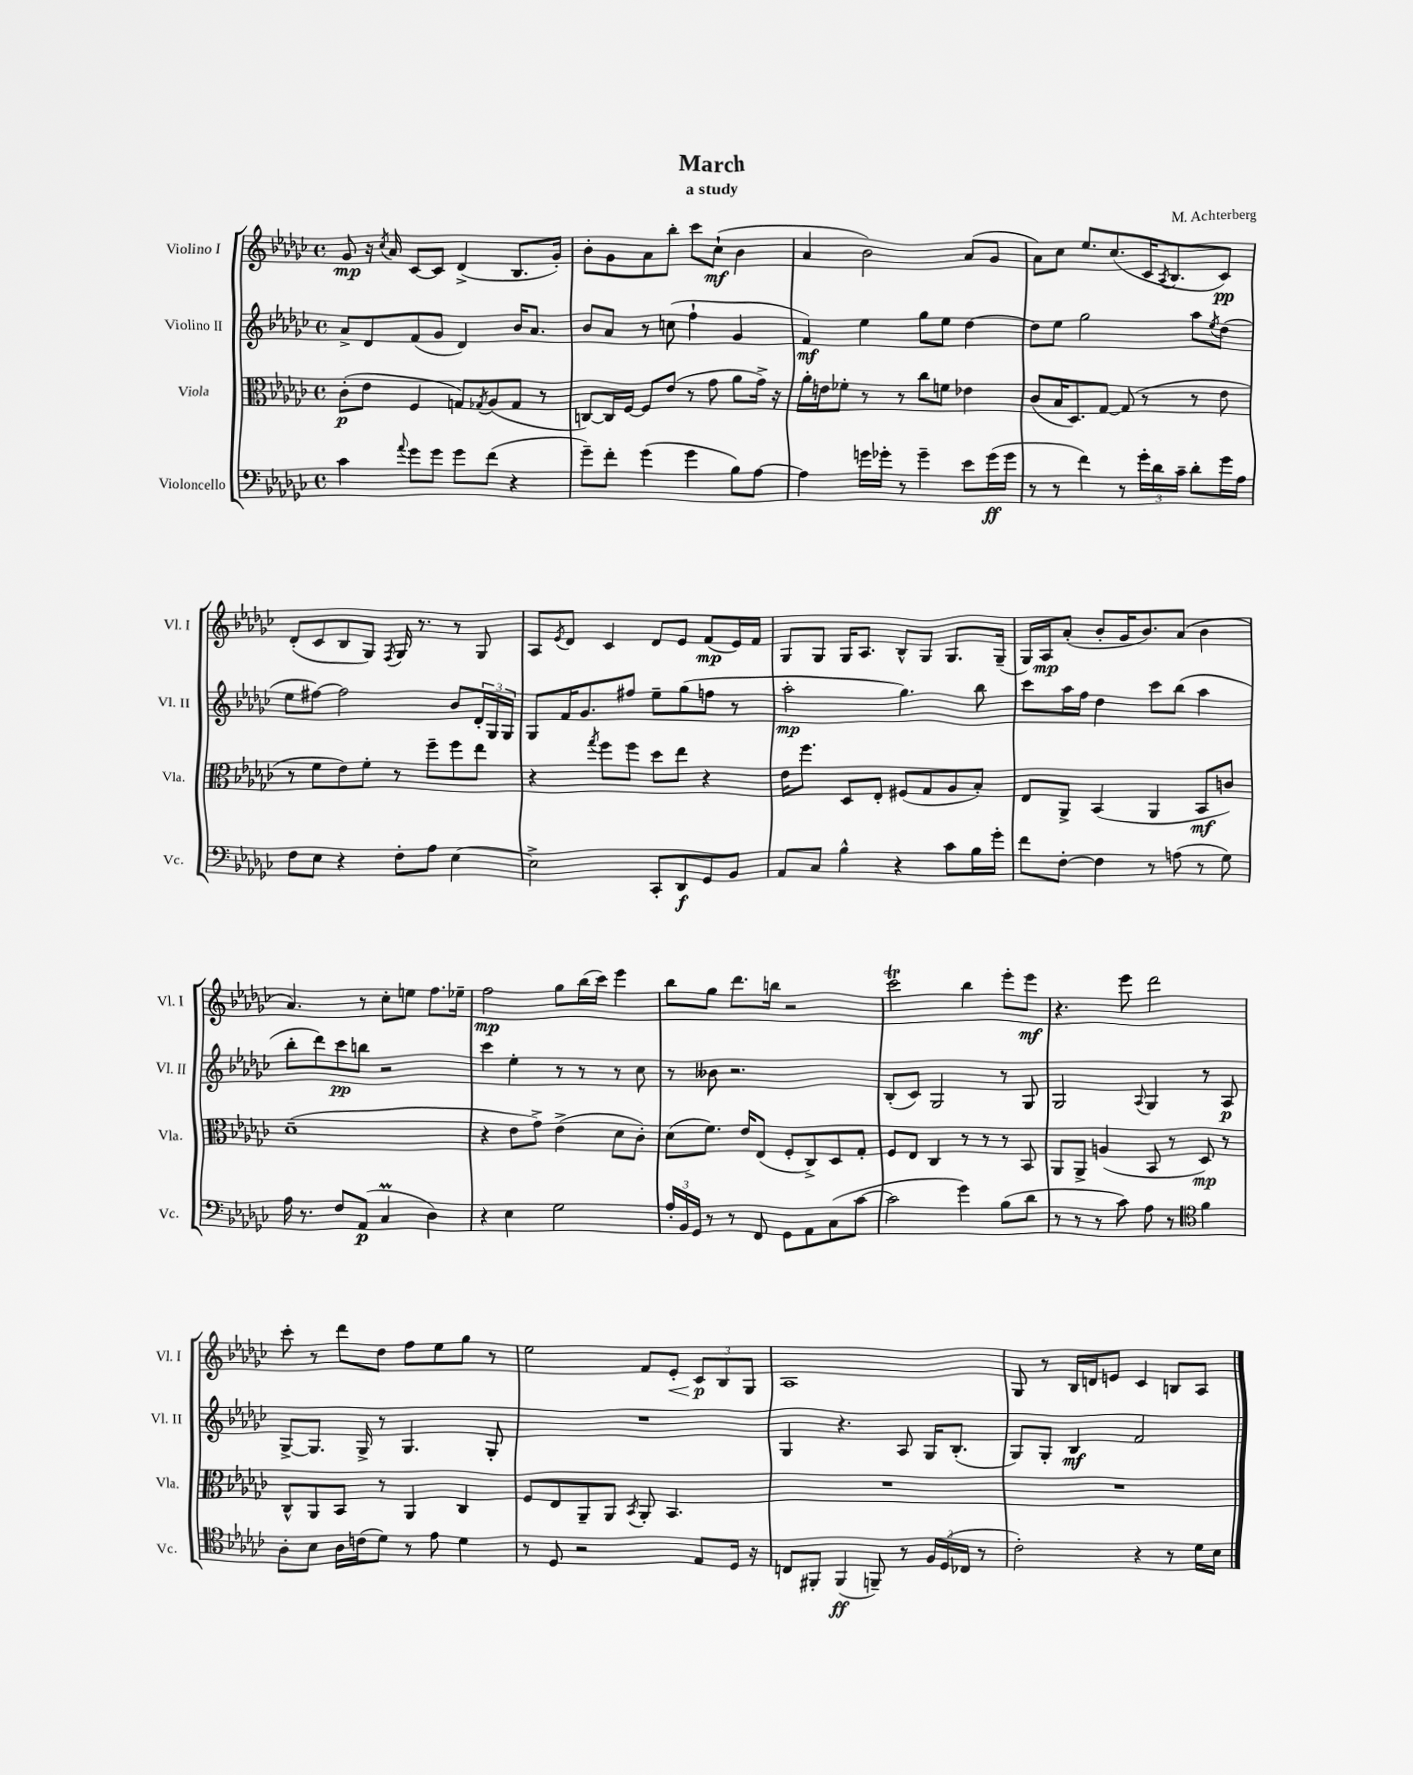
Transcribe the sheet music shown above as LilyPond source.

\header { title = "March" composer = "M. Achterberg" subtitle = "a study" }
<<
\new StaffGroup <<
\new Staff = "s0" \with { instrumentName = "Violino I" shortInstrumentName = "Vl. I" } {
    \clef treble \key ges \major \defaultTimeSignature \time 4/4
    ges'8\mp r16 \acciaccatura { ces''8 } aes'16 ces'8~ ces'8 des'4->( bes8. ges'16-.) |
    bes'8-. ges'8 aes'8 bes''8-. ces'''8 ces''8-!\mf( bes'4 |
    aes'4 bes'2) aes'8( ges'8 |
    aes'8) ces''8 ees''8. ces''8.( ces'16 \acciaccatura { aes8 } bes8. ces'8\pp) |
    des'8-.( ces'8 bes8 ges8) \acciaccatura { f8 } ges16 r8. r8 ges8 |
    aes8 \acciaccatura { ees'8 } des'8 ces'4 des'8 ees'8 f'8\mp( ees'16) f'16 |
    ges8 ges8 ges16 aes8. bes8-^ ges8 ges8. ges16--( |
    ges16) aes16\mp aes'8-.( bes'8-. ges'16 bes'8.) aes'8( bes'4 |
    aes'4.) r8 ces''8-. e''8 f''8. ees''16-- |
    f''2\mp ges''8 bes''16( ces'''16) ees'''4 |
    bes''8 ges''8 des'''8. b''16 r2 |
    ces'''2\trill bes''4 ees'''8-. ees'''8\mf |
    r4. ees'''8 des'''2 |
    ces'''8-. r8 des'''8 des''8 f''8 ees''8 ges''8 r8 |
    ees''2 f'8 ees'8-.\< \tuplet 3/2 { ces'8\p\! bes8 ges8 } |
    aes1 |
    ges8 r8 bes16 d'16 e'8 ces'4 b8 aes8 \bar "|." |
}
\new Staff = "s1" \with { instrumentName = "Violino II" shortInstrumentName = "Vl. II" } {
    \clef treble \key ges \major \defaultTimeSignature \time 4/4
    aes'8-> des'8 f'8( ges'8 des'4) bes'16 aes'8. |
    bes'8 aes'8 r8 c''8( f''4-! ges'4 |
    f'4\mf) ees''4 ges''8 ees''8 des''4~ |
    des''8 ees''8 ges''2 aes''8 \acciaccatura { ees''8 } des''8( |
    ees''8 fis''8~) fis''2 bes'8 \tuplet 3/2 { des'16-. ges16 ges16 } |
    ges8 f'16 ges'8. fis''8 ees''8-- ges''8( f''8 r8 |
    aes''2-.\mp ges''4.) bes''8 |
    ces'''8 aes''16 f''16 des''4 ces'''8 bes''8( aes''4 |
    bes''8-. des'''8) ces'''8\pp b''8 r2 |
    ces'''4 ees''4-. r8 r8 r8 ces''8 |
    r8 beses'8 r2. |
    bes8-.( ces'8) ges2 r8 ges8 |
    ges2 \appoggiatura { aes8 } ges4 r8 aes8\p |
    ges8~-> ges8. ges16-> r8 ges4. ges8-. |
    R1 |
    ges4 r4. aes8 ges16 bes8.-.( |
    ges8) ges8-. bes4\mf f'2 \bar "|." |
}
\new Staff = "s2" \with { instrumentName = "Viola" shortInstrumentName = "Vla." } {
    \clef alto \key ges \major \defaultTimeSignature \time 4/4
    ces'8-.\p( ees'8 f4 g8) \acciaccatura { ges8 } aes8( ges8 r8 |
    c8~) c16 f16~ f8 ees'8( r8 ges'8 aes'8 ges'16->) r16 |
    aes'16-. e'16 fes'8-. r8 r8 ces''8 f'8 ees'4 |
    ces'8( bes16 des8.) ges8~ ges8( r8 r8 ees'8 |
    r8 f'8 ees'8) f'8-. r8 f''8-- f''8 ees''8 |
    r4 \acciaccatura { ges''8 } f''8 f''8 des''8 ees''8 r4 |
    ees'16 f''8. des8 ees8-. fis8( ges8 aes8 bes8-.) |
    ees8 aes,8-> bes,4( aes,4 bes,8\mf c'8) |
    des'1--( |
    r4 ees'8 ges'8->) ees'4->( des'8 ces'8-.) |
    des'8( f'8.) ees'16 ees8( f8-. ces8->) des8 ges8-. |
    f8 ees8 ces4 r8 r8 r8 bes,8 |
    aes,8 aes,8-> a4( bes,8 r8 des8\mp) r8 |
    ces8-^ aes,8 bes,8 r8 aes,4 ces4 |
    f8 ees8 aes,8-- aes,8 \acciaccatura { bes,8 } aes,8-. bes,4. |
    R1 |
    R1 \bar "|." |
}
\new Staff = "s3" \with { instrumentName = "Violoncello" shortInstrumentName = "Vc." } {
    \clef bass \key ges \major \defaultTimeSignature \time 4/4
    ces'4 \appoggiatura { aes'8 } ges'8 ges'8 ges'8 f'8( r4 |
    ges'8--) f'8-. ges'4( ges'4 bes8) aes8~ |
    aes4 g'16 ges'16-. r8 ges'4-- ees'8 ges'16\ff( ges'16 |
    r8 r8 f'4) r8 \tuplet 3/2 { ges'16-. des'16 ces'16-- } des'8-. ges'16 aes16 |
    f8 ees8 r4 f8-. aes8 ees4~ |
    ees2-> ces,8-. des,8\f ges,8 bes,8 |
    aes,8 ces8 bes4-^ r4 ces'8 bes16 ges'16-. |
    f'8 f8~-. f4 r8 a8( r8 ges8) |
    aes16 r8. f8 aes,8\p( ces4\prall des4) |
    r4 ees4 ges2 |
    \tuplet 3/2 { aes16-. bes,16 ges,16 } r8 r8 f,8 ges,8 aes,8 ces8( ces'8~ |
    ces'2 ges'4) bes8( des'8 |
    r8 r8 r8 ces'8) aes8 r8 \clef tenor f'4 |
    aes8-. bes8 aes16 c'16( des'8) r8 ees'8 des'4 |
    r8 des8 r2 ees8 des16 r16 |
    c8 fis,8-. fis,4\ff( f,8--) r8 \tuplet 3/2 { f16 des16( ces16 } r8 |
    ces'2-.) r4 r8 des'16 bes16 \bar "|." |
}
>>
>>
\layout { \context { \Score \remove "Bar_number_engraver" } }
